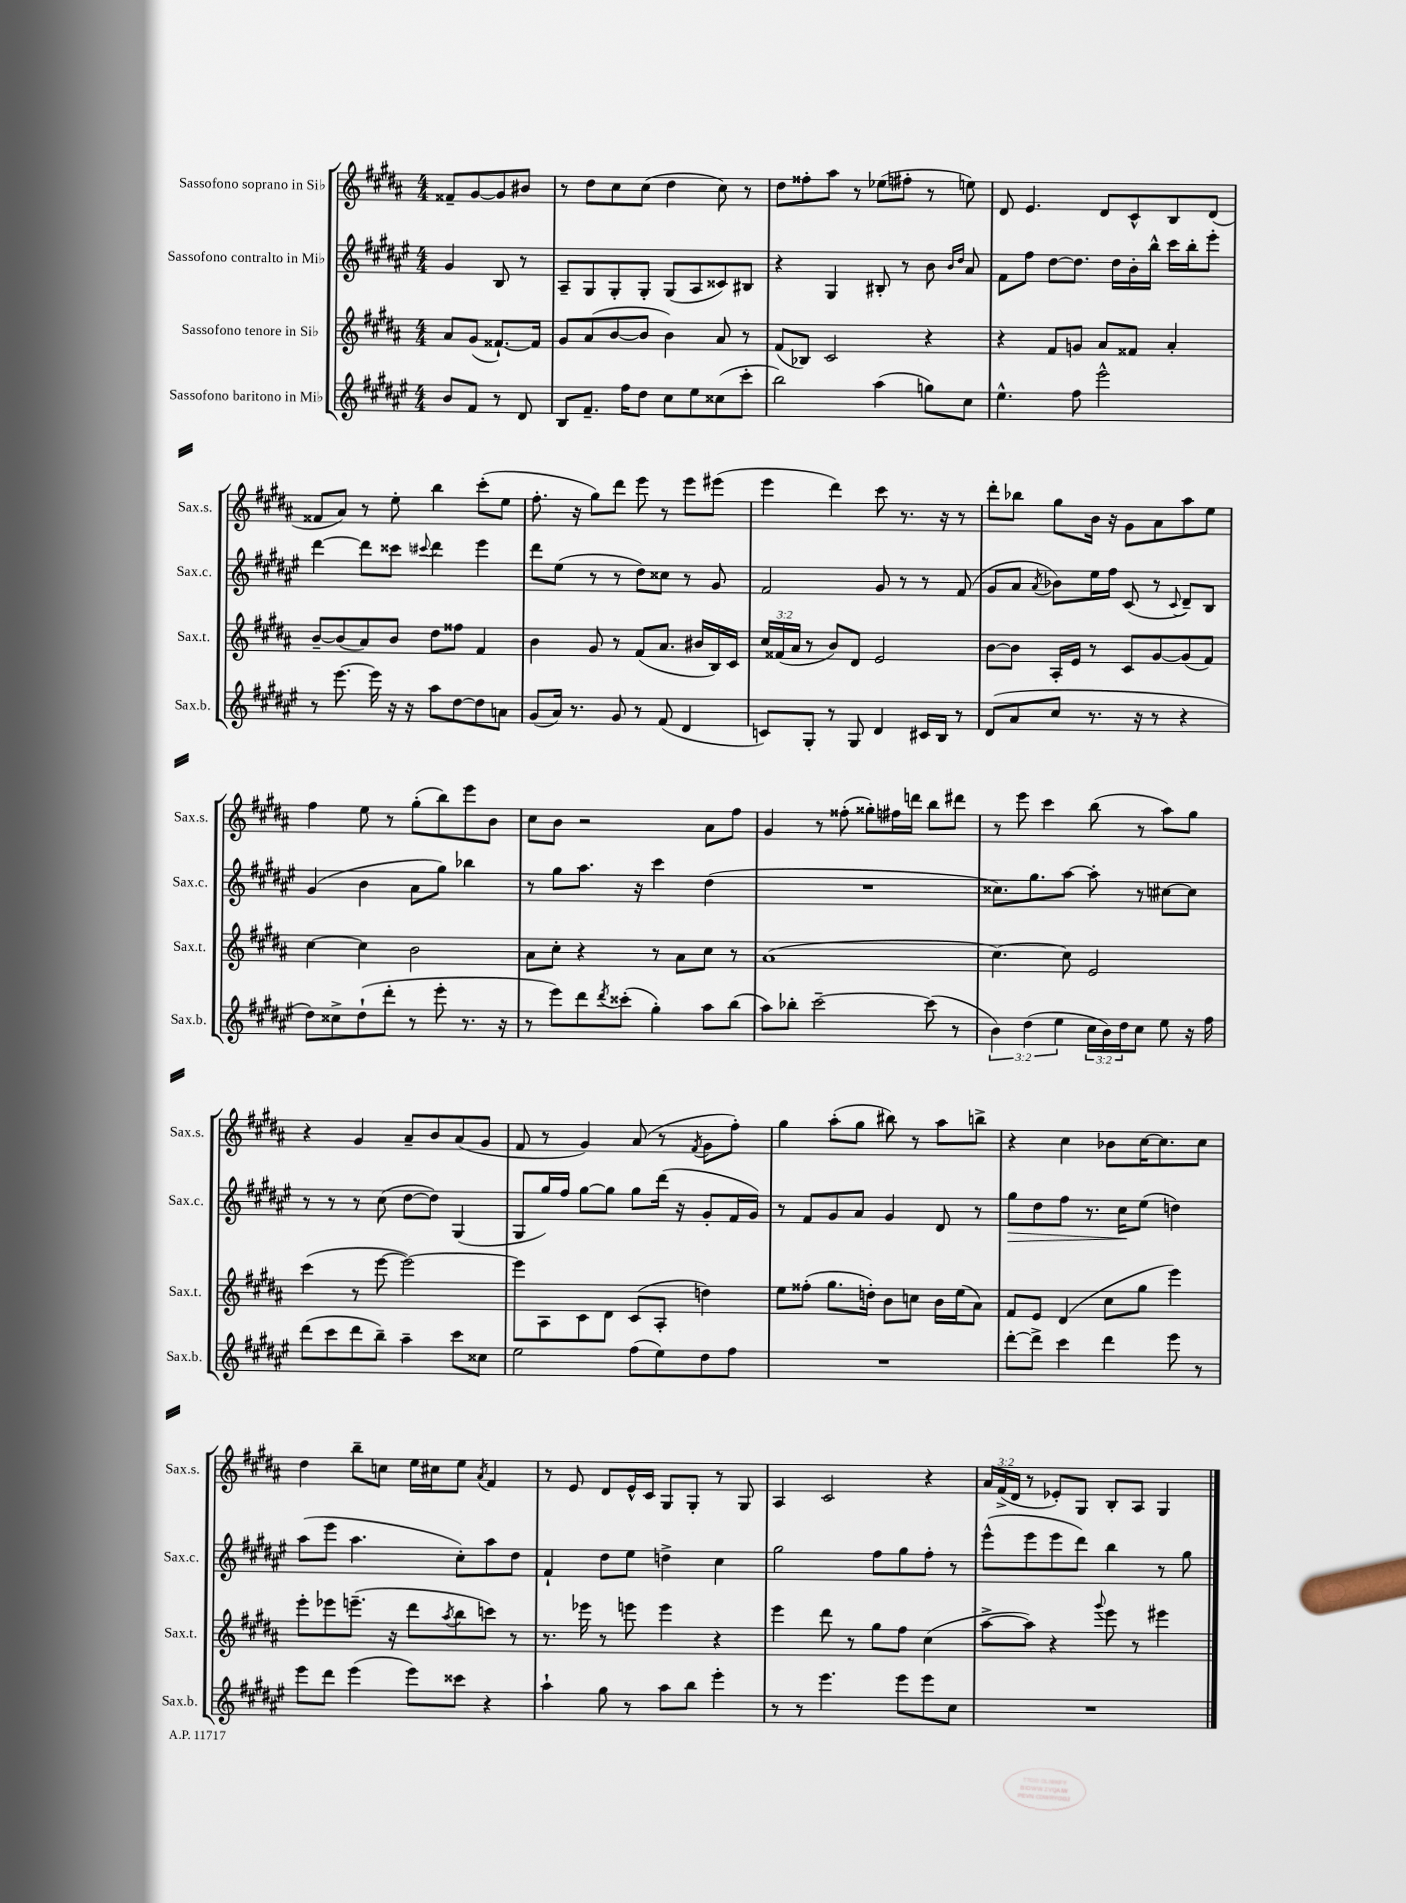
<<
\new StaffGroup <<
\new Staff = "s0" \with { instrumentName = "Sassofono soprano in Sib" shortInstrumentName = "Sax.s." } {
    \clef treble \key b \major \numericTimeSignature \time 4/4 \override Staff.TupletNumber.text = #tuplet-number::calc-fraction-text \partial 2
    fisis'8-- gis'8~ gis'8 bis'8 |
    r8 dis''8 cis''8 cis''8( dis''4 cis''8) r8 |
    dis''8 fisis''8-. ais''8 r8 ees''8( fis''8-. r8 e''8) |
    dis'8 e'4. dis'8 cis'8-^ b8 dis'8( |
    fisis'8 ais'8) r8 e''8-. b''4 cis'''8-.( e''8 |
    fis''8.-. r16 gis''8) dis'''8 e'''8 r8 e'''8 eis'''8( |
    e'''4 dis'''4) cis'''8 r8. r16 r8 |
    dis'''8-. bes''8 gis''8 b'16 r16 gis'8 ais'8 ais''8 e''8 |
    fis''4 e''8 r8 gis''8-.( b''8) e'''8 b'8 |
    cis''8 b'8 r2 ais'8 fis''8 |
    gis'4 r8 fisis''8-.( gisis''8-.) fis''16 d'''16 b''8 dis'''8 |
    r8 e'''8 cis'''4 b''8( r8 ais''8) gis''8 |
    r4 gis'4 ais'8-- b'8 ais'8( gis'8 |
    fis'8 r8 gis'4) ais'8( r8 \acciaccatura { fis'8 } gis'8 fis''8-.) |
    gis''4 ais''8-.( gis''8 bis''8) r8 ais''8 b''8-> |
    r4 cis''4 bes'8 cis''16~ cis''8. cis''8 |
    dis''4 b''8-- c''8 e''16 cis''16 e''8 \acciaccatura { ais'8 } fis'4 |
    r8 e'8 dis'8 e'16-^ cis'16 gis8 gis8-. r8 gis8 |
    ais4 cis'2 r4 |
    \tuplet 3/2 { ais'16 fis'16->( dis'16 } r8 ees'8-.) gis8 b8-. ais8 gis4 \bar "|." |
}
\new Staff = "s1" \with { instrumentName = "Sassofono contralto in Mib" shortInstrumentName = "Sax.c." } {
    \clef treble \key fis \major \numericTimeSignature \time 4/4 \partial 2
    gis'4 b8 r8 |
    ais8-- gis8 gis8-. gis8-. gis8( ais8 cisis'8) bis8 |
    r4 gis4 bis8-. r8 b'8 \grace { b'16 dis''16 } ais'8 |
    fis'8 fis''8 dis''8~ dis''8. dis''16 b'16-. b''16-^ cis'''16 b''16-. eis'''8-. |
    dis'''4~ dis'''8 cisis'''8 \appoggiatura { cis'''8 } dis'''4 eis'''4 |
    dis'''8 eis''8( r8 r8 dis''8) cisis''8 r8 gis'8 |
    fis'2 gis'8 r8 r8 fis'8( |
    gis'8 ais'8 \acciaccatura { ais'8 } bes'8) eis''16 fis''16 cis'8( r8 \appoggiatura { cis'8 } dis'8--) b8 |
    gis'4( b'4 ais'8 gis''8) bes''4 |
    r8 gis''8 ais''8. r16 cis'''4 dis''4( |
    R1 |
    cisis''8.) gis''8. ais''8~ ais''8-. r8 cis''8~ cis''8 |
    r8 r8 r8 cis''8( dis''8~ dis''8) gis4( |
    gis8 gis''16) fis''16 gis''8~ gis''8 gis''8 dis'''16( r16 gis'8-. fis'16 gis'16) |
    r8 fis'8 gis'8 ais'8 gis'4 dis'8 r8 |
    gis''8\> dis''8 fis''8 r8. cis''16\! eis''8( d''4) |
    ais''8( eis'''8 ais''4. cis''8-.) ais''8 dis''8 |
    fis'4-! dis''8 eis''8 d''4-> cis''4 |
    gis''2 fis''8 gis''8 fis''8-. r8 |
    eis'''8-^( eis'''8 eis'''8 dis'''8) b''4 r8 gis''8 \bar "|." |
}
\new Staff = "s2" \with { instrumentName = "Sassofono tenore in Sib" shortInstrumentName = "Sax.t." } {
    \clef treble \key b \major \numericTimeSignature \time 4/4 \override Staff.TupletNumber.text = #tuplet-number::calc-fraction-text \partial 2
    ais'8 gis'8( fisis'8.~-!) fisis'16 |
    gis'8 ais'8( b'8~ b'8 b'4) ais'8 r8 |
    fis'8( bes8) cis'2 r4 |
    r4 fis'8 g'8 ais'8 fisis'8 ais'4-. |
    b'8~-- b'8( ais'8) b'8 dis''8 fisis''8 fis'4 |
    b'4 gis'8 r8 fis'8( ais'8. bis'16 b16) cis'16 |
    \tuplet 3/2 { cis''16 fisis'16( ais'16 } r8 b'8) dis'8 e'2 |
    b'8~ b'8 ais16-. e'16 r8 cis'8 gis'8~ gis'8( fis'8) |
    cis''4~ cis''4 b'2 |
    ais'8 cis''8-. r4 r8 ais'8 cis''8 r8 |
    ais'1( |
    cis''4.~) cis''8 e'2 |
    cis'''4( r8 e'''8~ e'''2~) |
    e'''8 ais8 cis'8 dis'8 cis'8( ais8-. d''4) |
    e''8 fisis''8-.( gis''8. d''16-.) b'8 c''8 b'16 e''16( ais'8) |
    fis'8 e'8 dis'4( cis''8 gis''8 e'''4) |
    e'''8-. ees'''8 e'''8.--( r16 dis'''8 \acciaccatura { ais''8 } b''8 c'''8) r8 |
    r8. ees'''16 r8 e'''8 e'''4 r4 |
    e'''4 dis'''8 r8 gis''8 fis''8 cis''4( |
    ais''8~-> ais''8) r4 \appoggiatura { gis'''8 } e'''8 r8 eis'''4 \bar "|." |
}
\new Staff = "s3" \with { instrumentName = "Sassofono baritono in Mib" shortInstrumentName = "Sax.b." } {
    \clef treble \key fis \major \numericTimeSignature \time 4/4 \override Staff.TupletNumber.text = #tuplet-number::calc-fraction-text \partial 2
    b'8 fis'8 r8 dis'8 |
    b8 fis'8.-- fis''16 dis''8 cis''8 eis''8 cisis''8( cis'''8-. |
    b''2) ais''4( g''8) cis''8 |
    eis''4.-^ fis''8 eis'''2-^ |
    r8 eis'''8.~ eis'''16 r16 r16 ais''8 dis''8~ dis''8 a'8 |
    gis'8( ais'16) r8. gis'8 r8 fis'8( dis'4 |
    c'8) gis8-. r8 gis8 dis'4 cis'16 b16 r8 |
    dis'8( ais'8 cis''8 r8. r16 r8 r4 |
    dis''8) cisis''8-> dis''8-!( dis'''8-. r8 eis'''8-. r8. r16 |
    r8 eis'''8) dis'''8 \acciaccatura { dis'''8 } cisis'''8-.( gis''4-.) ais''8 b''8( |
    ais''8) bes''8-. cis'''2~-- cis'''8( r8 |
    \tuplet 3/2 { b'4) dis''4( eis''4 } \tuplet 3/2 { cis''16 b'16) dis''16 } cis''8 eis''8 r16 fis''16 |
    dis'''8( cis'''8 dis'''8 b''8--) ais''4-- cis'''8 cisis''8 |
    eis''2 fis''8( eis''8) dis''8 fis''8 |
    R1 |
    dis'''8~-. dis'''8-> cis'''4 dis'''4 eis'''8 r8 |
    eis'''8 dis'''8 eis'''4( eis'''8) cisis'''8 r4 |
    ais''4-! gis''8 r8 ais''8 b''8 eis'''4-. |
    r8 r8 eis'''4. eis'''8 eis'''8 cis''8 |
    R1 \bar "|." |
}
>>
>>
\layout { \context { \Score \remove "Bar_number_engraver" } }
